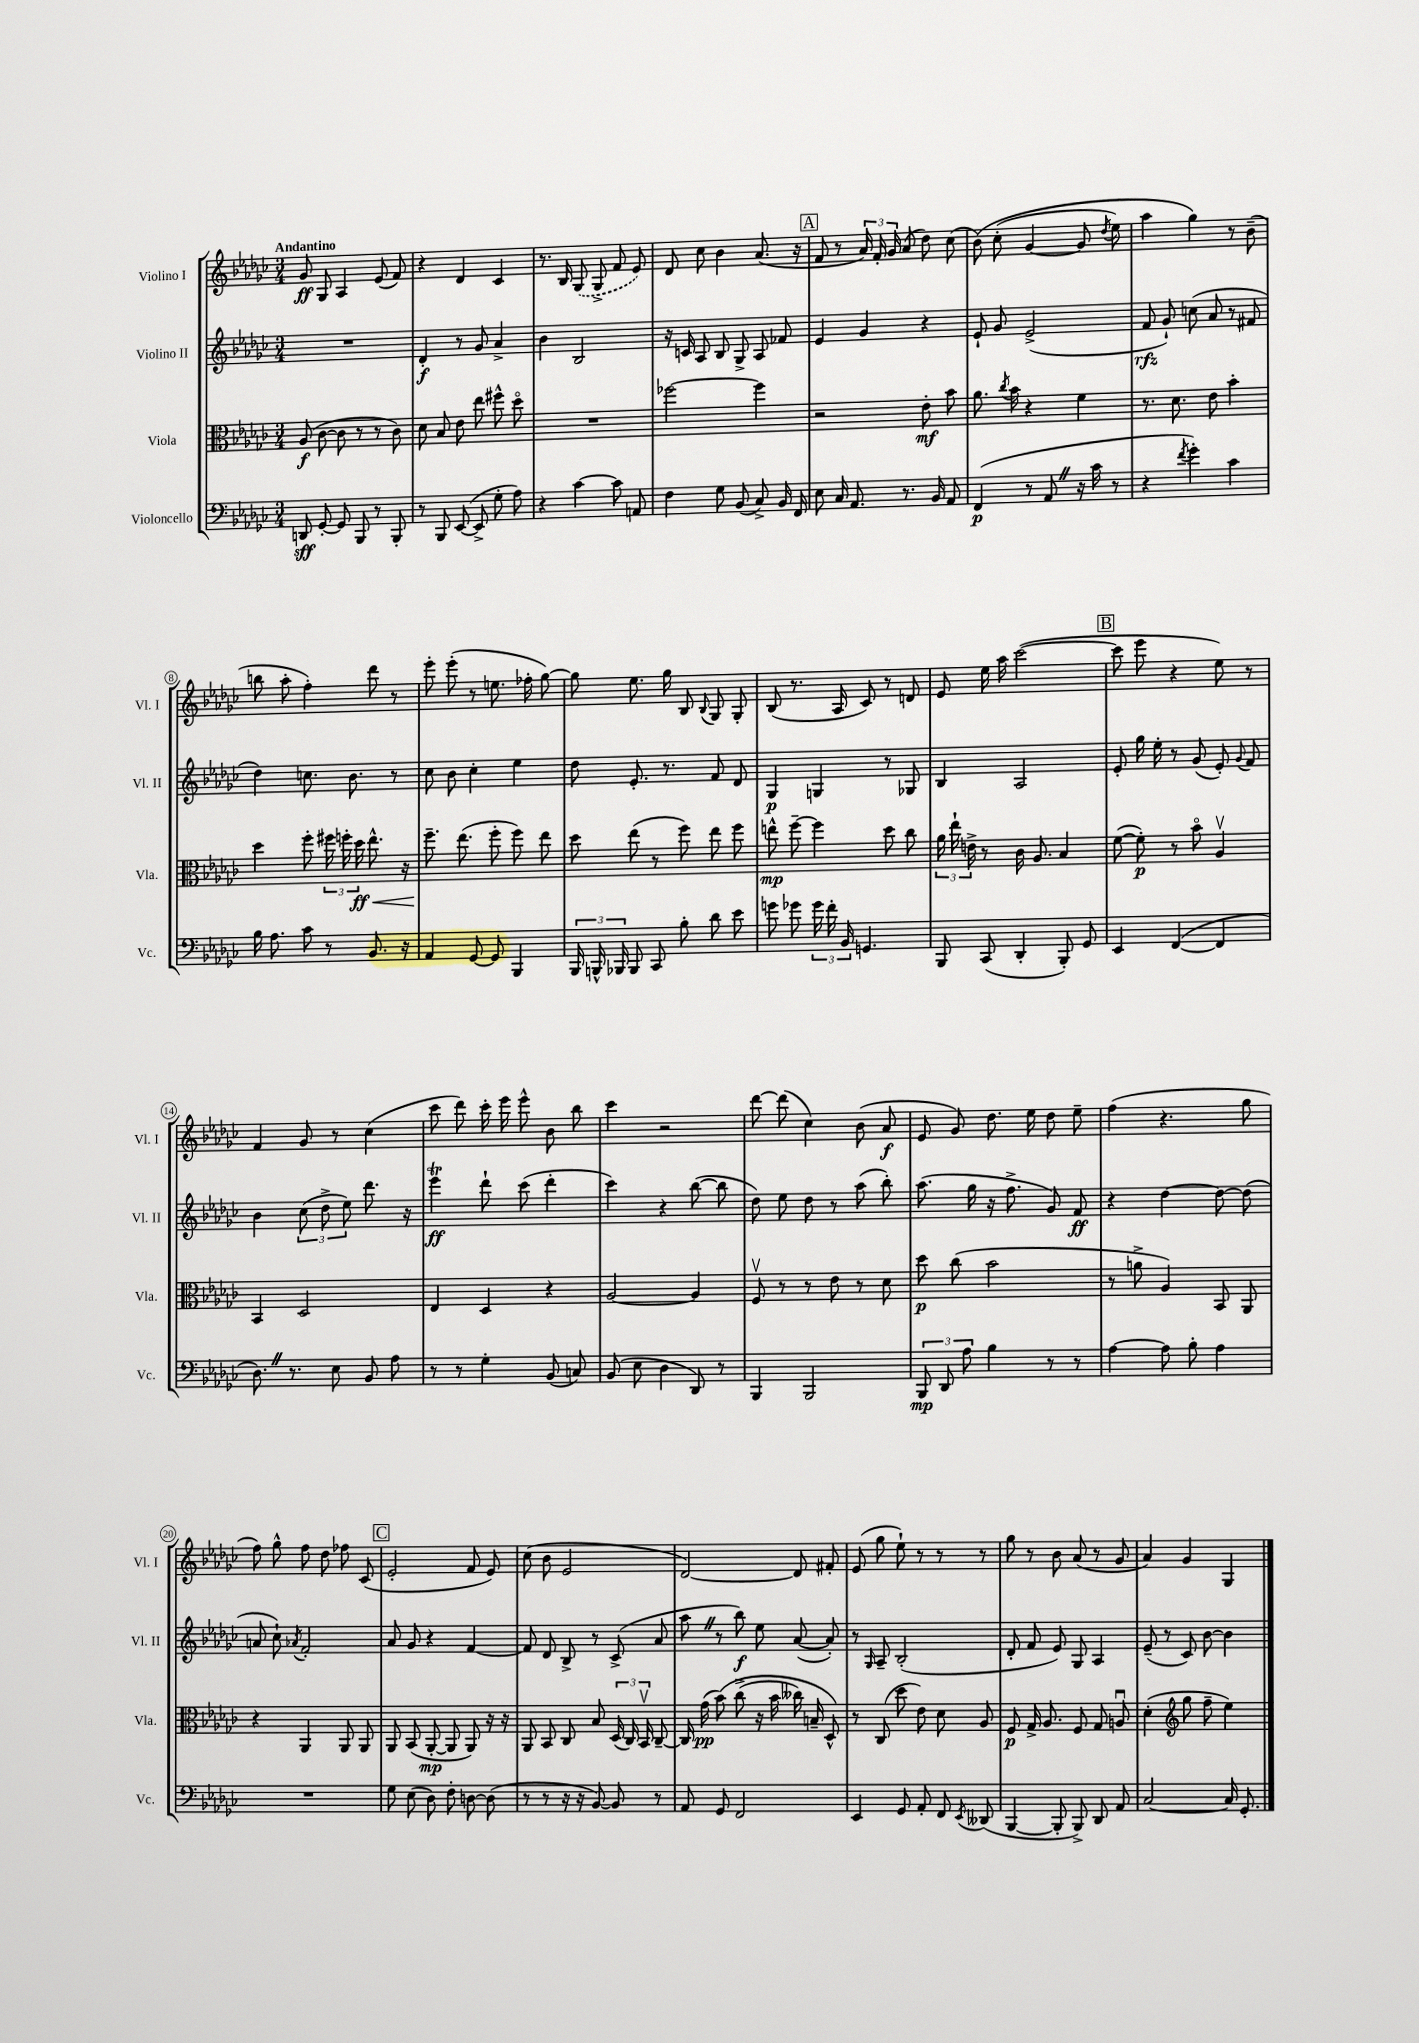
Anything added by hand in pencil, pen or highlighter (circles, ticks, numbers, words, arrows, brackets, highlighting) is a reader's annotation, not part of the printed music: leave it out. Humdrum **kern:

**kern	**dynam	**kern	**dynam	**kern	**dynam	**kern	**dynam
*part4	*part4	*part3	*part3	*part2	*part2	*part1	*part1
*staff4	*staff4	*staff3	*staff3	*staff2	*staff2	*staff1	*staff1
*I"Violoncello	*	*I"Viola	*	*I"Violino II	*	*I"Violino I	*
*I'Vc.	*	*I'Vla.	*	*I'Vl. II	*	*I'Vl. I	*
*clefF4	*	*clefC3	*	*clefG2	*	*clefG2	*
*k[b-e-a-d-g-c-]	*	*k[b-e-a-d-g-c-]	*	*k[b-e-a-d-g-c-]	*	*k[b-e-a-d-g-c-]	*
*M3/4	*	*M3/4	*	*M3/4	*	*M3/4	*
=1	=1	=1	=1	=1	=1	=1	=1
!	!	!	!	!	!	!LO:TX:a:B:t=Andantino	!
8DDn/	sff	(8A-/	f	2.r	.	8g-/	ff
[8GG-'/	.	[8c-\	.	.	.	8G-/	.
8GG-/]	.	8c-\]	.	.	.	4A-/	.
8BBB-/	.	8r	.	.	.	.	.
8r	.	8r	.	.	.	(8e-/	.
8BBB-'/	.	8c-\)	.	.	.	8f/)	.
=2	=2	=2	=2	=2	=2	=2	=2
8r	.	8d-\	.	4d-'/	f	4r	.
8BBB-/	.	8B-/	.	.	.	.	.
([8EE-/	.	8e-\	.	8r	.	4d-/	.
8EE-^/]	.	8ee-\	.	8g-/	.	.	.
8G-'\	.	8ff#X^^\	.	4a-^/	.	4c-/	.
8A-\)	.	8dd-\	.	.	.	.	.
=3	=3	=3	=3	=3	=3	=3	=3
4r	.	2.r	.	4b-\	.	8.r	.
.	.	.	.	.	.	16B-/	.
[4c-\	.	.	.	2B-/	.	(8G-/	.
.	.	.	.	.	.	8G-^/	.
8c-\]	.	.	.	.	.	8f/	.
8AAn/	.	.	.	.	.	8e-/)	.
=4	=4	=4	=4	=4	=4	=4	=4
4F\	.	[2ff-X\	.	16r	.	8d-/	.
.	.	.	.	16cn/	.	.	.
.	.	.	.	8A-/	.	8cc-\	.
8G-\	.	.	.	8B-/	.	4b-\	.
(8BB-/	.	.	.	8G-^/	.	.	.
8C-^/)	.	4ff-\]	.	8A-/	.	(8.a-/	.
16BB-/	.	.	.	8f-X/	.	.	.
16FF/	.	.	.	.	.	16r	.
!!LO:REH:place=s1:t=A
=5	=5	=5	=5	=5	=5	=5	=5
8E-\	.	2r	.	4e-/	.	8f/	.
16C-/	.	.	.	.	.	8r	.
8.AA-/	.	.	.	.	.	.	.
.	.	.	.	4g-/	.	24a-/)	.
.	.	.	.	.	.	24f'/	.
.	.	.	.	.	.	24g-/	.
8.r	.	.	.	.	.	(8a-/	.
.	.	8e-'\	mf	4r	.	8dd-\)	.
16BB-/	.	.	.	.	.	.	.
8AA-/	.	8b-\	.	.	.	(8cc-\	.
=6	=6	=6	=6	=6	=6	=6	=6
(4FF/	p	8.a-\	.	8e-`/	.	(8b-\)	.
.	.	.	.	8g-/	.	(8cc-'\	.
.	.	8qcc-/	.	.	.	.	.
.	.	16b-\	.	.	.	.	.
8r	.	4r	.	(2e-^/	.	[4g-/	.
8AA-Z/	.	.	.	.	.	.	.
16r	.	4f\	.	.	.	8g-/]	.
16c-\	.	.	.	.	.	.	.
.	.	.	.	.	.	8qdd-/	.
8r	.	.	.	.	.	8ee-\)	.
=7	=7	=7	=7	=7	=7	=7	=7
4r	.	8.r	.	8f/	rfz	4aa-\	.
.	.	.	.	8g-`/)	.	.	.
.	.	8.d-\	.	.	.	.	.
8qf/	.	.	.	.	.	.	.
4g-'\)	.	.	.	(8ccn\	.	4gg-\)	.
.	.	8e-\	.	8a-/	.	.	.
4c-\	.	4b-'\	.	8r	.	8r	.
.	.	.	.	8f#X/	.	(8b-~\	.
!!LO:LB:g=z
=8	=8	=8	=8	=8	=8	=8	=8
16B-\	.	4dd-\	.	4dd-\)	.	8bbn\	.
8.A-\	.	.	.	.	.	.	.
.	.	.	.	.	.	8aa-'\	.
8c-\	.	8ff'\	.	8.ccn\	.	4ff'\)	.
8r	.	24ff#X\	.	.	.	.	.
.	.	24ffn'\	.	.	.	.	.
.	.	.	.	8.b-\	.	.	.
!	!	!	!LO:HP:b	!	!	!	!
.	.	24dd-\	< ff	.	.	.	.
8.BB-/	.	8.ee-^^\	.	.	.	8ddd-\	.
.	.	.	.	8r	.	8r	.
16r	.	16r	.	.	.	.	.
=9	=9	=9	=9	=9	=9	=9	=9
4AA-/	.	8.ff~\	.	8cc-\	.	8eee-'\	.
.	.	.	.	8b-\	.	(8eee-'\	.
.	.	(8.ee-\	[	.	.	.	.
[8GG-/	.	.	.	4cc-'\	.	8r	.
8GG-/]	.	8ff'\	.	.	.	8.een\	.
4BBB-/	.	8ff\)	.	4ee-\	.	.	.
.	.	.	.	.	.	16ff-X'\	.
.	.	8ee-\	.	.	.	[8gg-\)	.
=10	=10	=10	=10	=10	=10	=10	=10
24BBB-/	.	8dd-\	.	8dd-\	.	8gg-\]	.
24BBBn^^/	.	.	.	.	.	.	.
24BBB-X/	.	.	.	.	.	.	.
8BBB-/	.	(8ee-\	.	8.e-'/	.	8.ee-\	.
8CC-/	.	8r	.	.	.	.	.
.	.	.	.	8.r	.	16gg-\	.
8B-'\	.	8ff\)	.	.	.	8B-/	.
.	.	.	.	.	.	8qqB-/	.
8d-\	.	8ee-\	.	8f/	.	8G-/	.
8e-\	.	8ff\	.	8d-/	.	8G-'/	.
=11	=11	=11	=11	=11	=11	=11	=11
8gn\	.	8een^^\	mp	4G-/	p	(8B-/	.
8g-X\	.	[8ff~\	.	.	.	8.r	.
24g-\	.	4ff\]	.	4Gn/	.	.	.
24f'\	.	.	.	.	.	.	.
.	.	.	.	.	.	16A-/	.
24BB-/	.	.	.	.	.	.	.
4.GGn/	.	.	.	.	.	8c-/)	.
.	.	8dd-\	.	8r	.	8r	.
.	.	8cc-\	.	8G-X/	.	8dn/	.
=12	=12	=12	=12	=12	=12	=12	=12
8BBB-/	.	24a-\	.	4B-/	.	8e-/	.
.	.	24ee-`\	.	.	.	.	.
.	.	24en^\	.	.	.	.	.
(8CC-/	.	8r	.	.	.	16ee-\	.
.	.	.	.	.	.	16aa-\	.
4DD-'/	.	16c-\	.	2A-/	.	([2ccc-\	.
.	.	8.A-/	.	.	.	.	.
8BBB-'/)	.	4B-/	.	.	.	.	.
8GG-/	.	.	.	.	.	.	.
!!LO:REH:place=s1:t=B
=13	=13	=13	=13	=13	=13	=13	=13
4EE-/	.	([8f\	.	8e-'/	.	8ccc-\]	.
.	.	8f'\])	p	16gg-\	.	8eee-\	.
.	.	.	.	16ee-'\	.	.	.
([4FF/	.	8r	.	8r	.	4r	.
.	.	8b-\	.	(8g-/	.	.	.
4FF/]	.	4A-v/	.	8e-'/)	.	8ee-\)	.
.	.	.	.	8qqg-/	.	.	.
.	.	.	.	8f/	.	8r	.
!!LO:LB:g=z
=14	=14	=14	=14	=14	=14	=14	=14
8.D-Z\)	.	4BB-/	.	4b-\	.	4f/	.
8.r	.	.	.	.	.	.	.
.	.	2D-/	.	(12cc-\	.	8g-/	.
.	.	.	.	12dd-^\	.	.	.
8E-\	.	.	.	.	.	8r	.
.	.	.	.	12ee-\)	.	.	.
8BB-/	.	.	.	8.ddd-\	.	(4cc-\	.
8A-\	.	.	.	.	.	.	.
.	.	.	.	16r	.	.	.
=15	=15	=15	=15	=15	=15	=15	=15
8r	.	4E-/	.	4eee-T\	ff	8ccc-\	.
8r	.	.	.	.	.	8ddd-\)	.
4G-'\	.	4D-/	.	8ddd-`\	.	16ccc-'\	.
.	.	.	.	.	.	16eee-\	.
.	.	.	.	(8ccc-\	.	8eee-^^\	.
(8BB-/	.	4r	.	4ddd-'\	.	8b-\	.
8Cn/)	.	.	.	.	.	8bb-\	.
=16	=16	=16	=16	=16	=16	=16	=16
(8BB-/	.	[2A-/	.	4ccc-\)	.	4ccc-\	.
8E-\	.	.	.	.	.	.	.
4D-\	.	.	.	4r	.	2r	.
8DD-/)	.	4A-/]	.	([8bb-\	.	.	.
8r	.	.	.	8bb-\]	.	.	.
=17	=17	=17	=17	=17	=17	=17	=17
4BBB-/	.	8Fv/	.	8dd-\)	.	[8ddd-\	.
.	.	8r	.	8ee-\	.	(8ddd-\]	.
2BBB-/	.	8r	.	8dd-\	.	4cc-\)	.
.	.	8e-\	.	8r	.	.	.
.	.	8r	.	(8aa-\	.	(8b-\	.
.	.	8d-\	.	8bb-'\)	.	8a-/	f
=18	=18	=18	=18	=18	=18	=18	=18
12BBB-/	mp	8dd-\	p	(8.aa-\	.	8e-/	.
12DD-/	.	.	.	.	.	.	.
.	.	(8cc-\	.	.	.	8g-/)	.
12A-\	.	.	.	.	.	.	.
.	.	.	.	16gg-\	.	.	.
4B-\	.	2b-\	.	16r	.	8.dd-\	.
.	.	.	.	8.ff^\	.	.	.
.	.	.	.	.	.	16ee-\	.
8r	.	.	.	8g-/)	.	8dd-\	.
8r	.	.	.	8f/	ff	8ee-~\	.
=19	=19	=19	=19	=19	=19	=19	=19
[4A-\	.	8r	.	4r	.	(4ff\	.
.	.	8an^\	.	.	.	.	.
8A-\]	.	4A-/)	.	[4dd-\	.	4.r	.
8B-'\	.	.	.	.	.	.	.
4A-\	.	8BB-/	.	8dd-\_	.	.	.
.	.	8AA-/	.	(8dd-\]	.	8gg-\	.
!!LO:LB:g=z
=20	=20	=20	=20	=20	=20	=20	=20
2.r	.	4r	.	8an/	.	8ff\)	.
.	.	.	.	8cc-`\)	.	8gg-^^\	.
.	.	.	.	8qa-X/	.	.	.
.	.	4AA-/	.	2f'/	.	8ff\	.
.	.	.	.	.	.	8dd-\	.
.	.	8AA-/	.	.	.	8ff-X\	.
.	.	8AA-/	.	.	.	(8c-/	.
!!LO:REH:place=s1:t=C
=21	=21	=21	=21	=21	=21	=21	=21
8G-\	.	8AA-/	.	8a-/	.	2e-'/	.
(8E-\	.	(8BB-/	.	8g-/	.	.	.
8D-\)	.	[8AA-'/	mp	4r	.	.	.
8F'\	.	8AA-/]	.	.	.	.	.
[8Dn\	.	8AA-/)	.	[4f/	.	8f/	.
(8D\]	.	16r	.	.	.	8e-/)	.
.	.	16r	.	.	.	.	.
=22	=22	=22	=22	=22	=22	=22	=22
8r	.	8AA-/	.	8f/]	.	(8cc-\	.
8r	.	8BB-/	.	8d-/	.	8b-\	.
16r	.	8C-/	.	8B-^/	.	2e-/	.
16r	.	.	.	.	.	.	.
[8BB-/)	.	8B-/	.	8r	.	.	.
8BB-/]	.	(24D-/	.	(8c-^/	.	.	.
.	.	24C-/)	.	.	.	.	.
.	.	24BB-v/	.	.	.	.	.
8r	.	[8C-~/	.	8a-/	.	.	.
=23	=23	=23	=23	=23	=23	=23	=23
8AA-/	.	16C-/]	.	8aa-Z\	.	[2d-/)	.
.	.	(16g-\	pp	.	.	.	.
8GG-/	.	(8b-\)	.	8r	.	.	.
2FF/	.	(8cc-^\	.	8bb-\)	f	.	.
.	.	16r	.	8ee-\	.	.	.
.	.	16b-\	.	.	.	.	.
.	.	16cc--X\)	.	([8a-/	.	8d-/]	.
.	.	16Bn~/	.	.	.	.	.
.	.	8D-^^/)	.	8a-'/])	.	8f#X'/	.
=24	=24	=24	=24	=24	=24	=24	=24
4EE-/	.	8r	.	8r	.	(8e-/	.
.	.	.	.	16qqG-/	.	.	.
.	.	(8C-/	.	8A-~/	.	8gg-\	.
8GG-/	.	8dd-\	.	(2B-'/	.	8ee-`\)	.
8AA-'/	.	8e-\)	.	.	.	8r	.
8FF/	.	8d-\	.	.	.	8r	.
8qEE-/	.	.	.	.	.	.	.
(8DD--X/	.	8A-/	.	.	.	8r	.
=25	=25	=25	=25	=25	=25	=25	=25
[4BBB-/	.	8F/	p	8d-'/	.	8gg-\	.
.	.	16G-^/	.	8f/	.	8r	.
.	.	8.A-/	.	.	.	.	.
8BBB-'/]	.	.	.	8e-/)	.	8b-\	.
8BBB-^/)	.	8F/	.	8G-/	.	(8a-/	.
8DD-/	.	8G-/	.	4A-/	.	8r	.
8AA-/	.	8Anu/	.	.	.	8g-/	.
=26	=26	=26	=26	=26	=26	=26	=26
[2C-/	.	(4d-'\	.	(8e-~/	.	4a-/)	.
.	.	.	.	8r	.	.	.
*	*	*clefG2	*	*	*	*	*
.	.	8gg-\	.	8c-/)	.	4g-/	.
.	.	8ff~\	.	[8b-\	.	.	.
16C-/]	.	4ee-\)	.	4b-\]	.	4G-/	.
8.GG-'/	.	.	.	.	.	.	.
==	==	==	==	==	==	==	==
*-	*-	*-	*-	*-	*-	*-	*-
